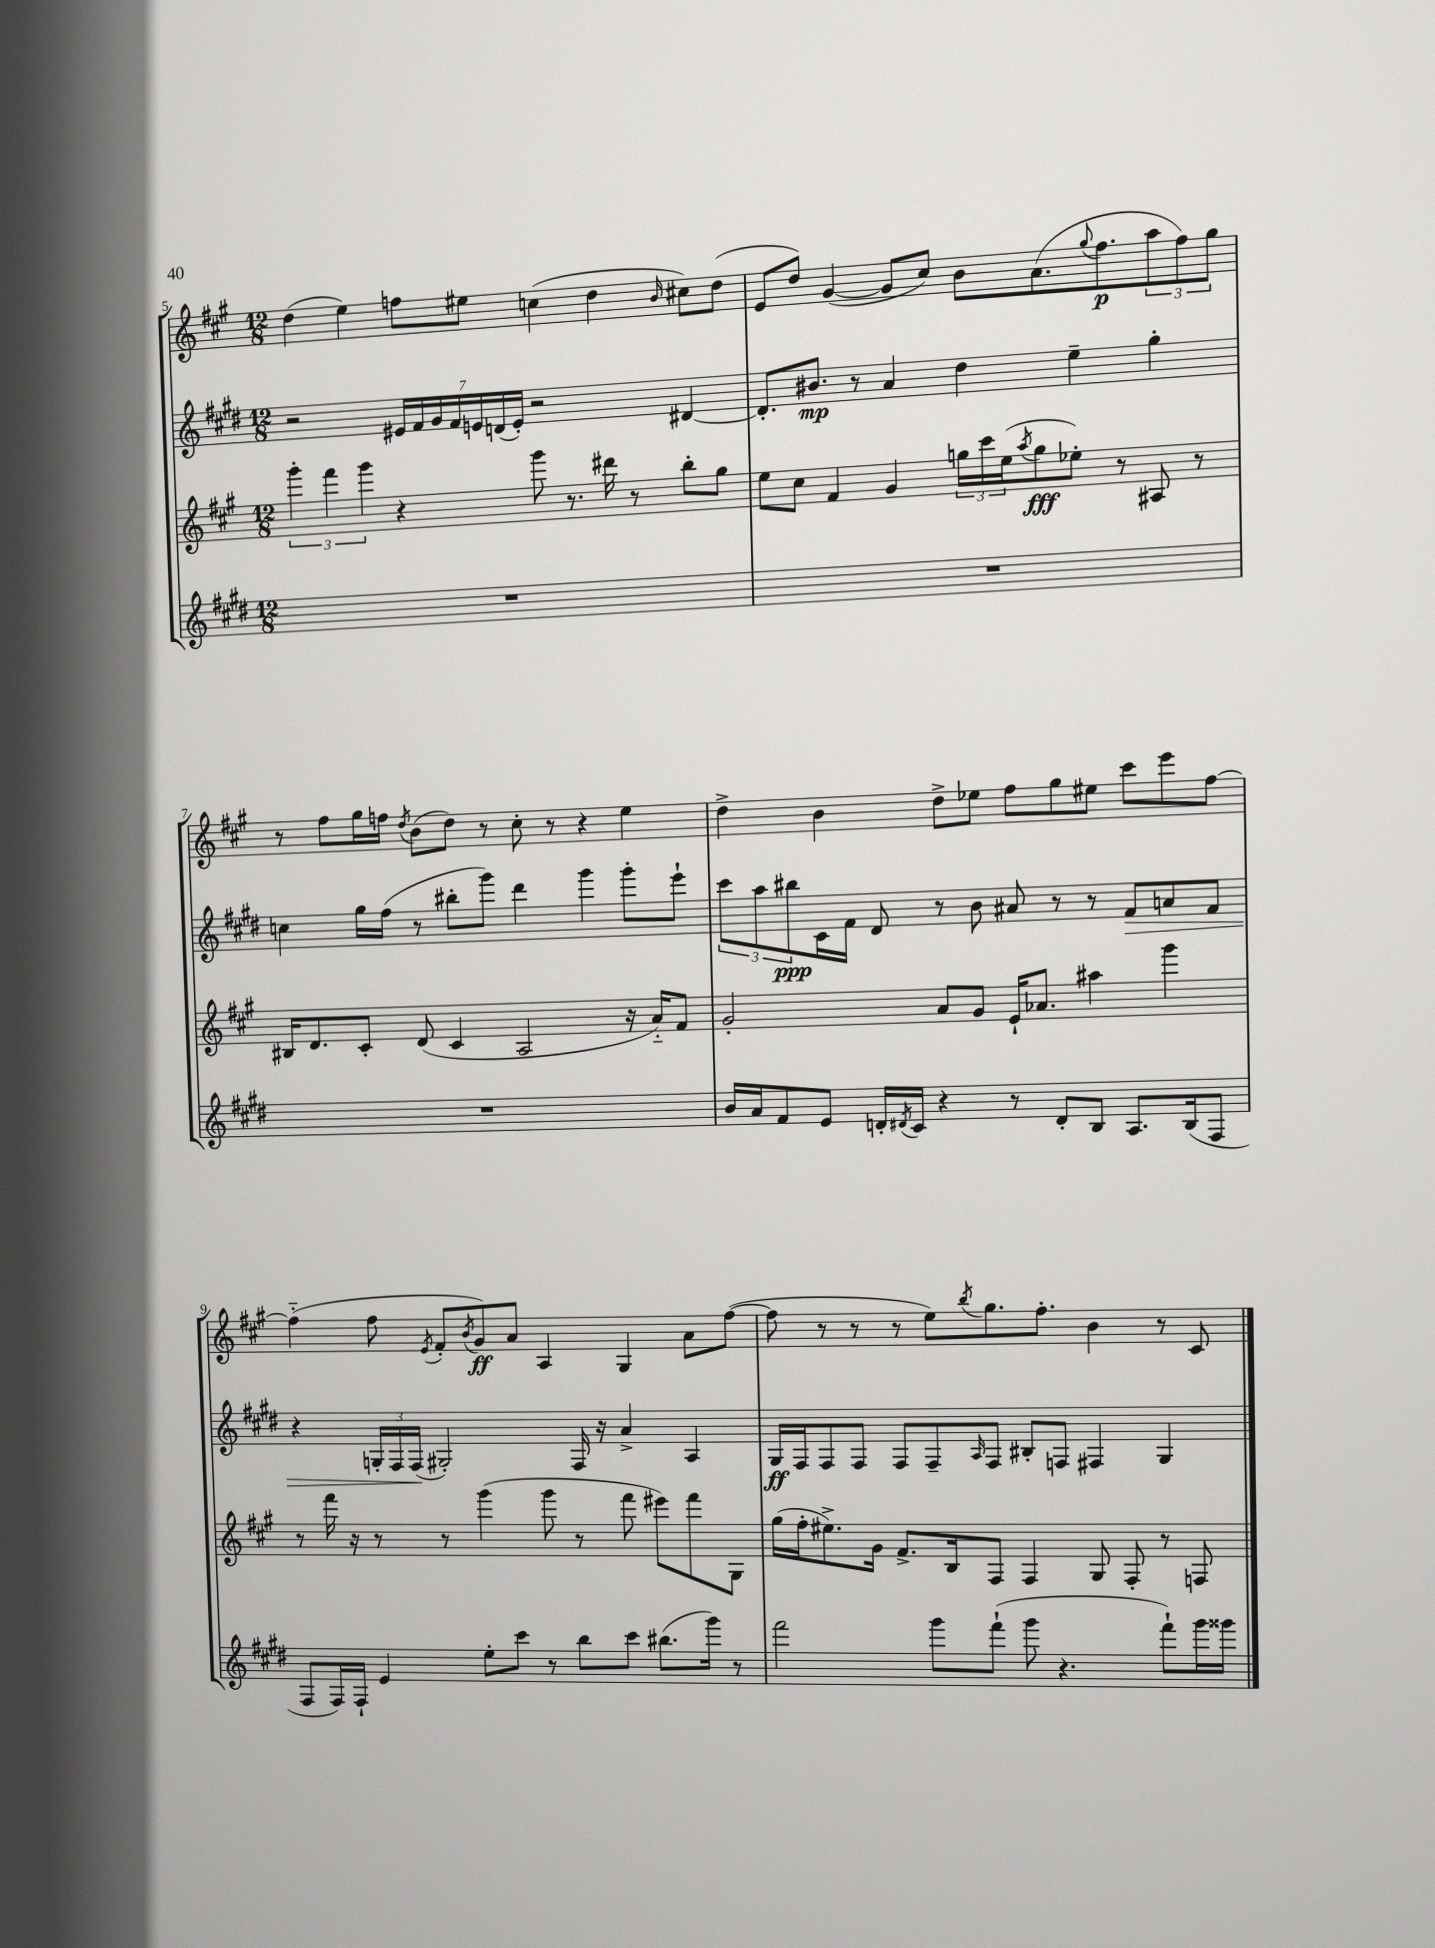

**kern	**kern	**dynam	**kern	**dynam	**kern	**dynam
*part4	*part3	*part3	*part2	*part2	*part1	*part1
*staff4	*staff3	*staff3	*staff2	*staff2	*staff1	*staff1
*clefG2	*clefG2	*	*clefG2	*	*clefG2	*
*k[f#c#g#d#]	*k[f#c#g#]	*	*k[f#c#g#d#]	*	*k[f#c#g#]	*
*M12/8	*M12/8	*	*M12/8	*	*M12/8	*
=5	=5	=5	=5	=5	=5	=5
1.r	6ggg#'\	.	2r	.	(4dd\	.
.	6fff#\	.	.	.	.	.
.	.	.	.	.	4ee\)	.
.	6ggg#\	.	.	.	.	.
.	4r	.	28e#X/LL	.	8ffn\L	.
.	.	.	28f#/	.	.	.
.	.	.	28g#/	.	.	.
.	.	.	28f#/	.	.	.
.	.	.	.	.	8ee#X\J	.
.	.	.	28en/	.	.	.
.	.	.	(28dn/	.	.	.
.	.	.	28e'/JJ)	.	.	.
.	8ggg#\	.	2r	.	(4ccn\	.
.	8.r	.	.	.	.	.
.	.	.	.	.	4dd\	.
.	16ddd#X\	.	.	.	.	.
.	8r	.	.	.	.	.
.	.	.	.	.	16qqb/	.
.	8bb'\L	.	[4d#X/	.	8cc#X\L)	.
.	8gg#\J	.	.	.	(8dd\J	.
=6	=6	=6	=6	=6	=6	=6
1.r	8ee\L	.	8.d#'/L]	.	8e/L	.
.	8cc#\J	.	.	.	8dd/J)	.
.	.	.	8.b#X/J	mp	.	.
.	4f#/	.	.	.	([4g#/	.
.	.	.	8r	.	.	.
.	4g#/	.	4a/	.	8g#/L]	.
.	.	.	.	.	8cc#/J)	.
.	24ggn\LL	.	4dd#\	.	8b\L	.
.	24ccc#\	.	.	.	.	.
.	(24ee\J	.	.	.	.	.
.	8qaa/	.	.	.	.	.
.	8gg\	fff	.	.	(8.a\	.
.	8ee-X'\J)	.	4ee~\	.	.	.
.	.	.	.	.	8qqgg#/	.
.	.	.	.	.	8.ff#\	p
.	8r	.	.	.	.	.
.	8A#X/	.	4gg#'\	.	12aa\	.
.	.	.	.	.	12ff#\)	.
.	8r	.	.	.	.	.
.	.	.	.	.	12gg#\J	.
!!LO:LB:g=z
=7	=7	=7	=7	=7	=7	=7
1.r	16B#X/KL	.	4ccn\	.	8r	.
.	8.d/	.	.	.	.	.
.	.	.	.	.	8ff#\L	.
.	8c#'/J	.	16gg#\LL	.	16gg#\L	.
.	.	.	(16ff#\JJ	.	16ffn\JJ	.
.	.	.	.	.	8qdd/	.
.	(8d/	.	8r	.	(8b\L	.
.	4c#/	.	8bb#X'\L	.	8dd\J)	.
.	.	.	8ggg#\J)	.	8r	.
.	2A/	.	4ddd#\	.	8cc#'\	.
.	.	.	.	.	8r	.
.	.	.	4ggg#\	.	4r	.
.	16r	.	8ggg#'\L	.	4ee\	.
.	16a/KL)	.	.	.	.	.
.	8f#/J	.	8eee`\J	.	.	.
=8	=8	=8	=8	=8	=8	=8
16b/LL	2g#'/	.	12ccc#\L	.	4dd^\	.
16a/J	.	.	.	.	.	.
.	.	.	12aa\	.	.	.
8f#/	.	.	.	.	.	.
.	.	.	12bb#X\	ppp	.	.
8e/J	.	.	16c#\L	.	4b\	.
.	.	.	16f#\JJ	.	.	.
16dn'/LL	.	.	8d#/	.	.	.
8qd#X/	.	.	.	.	.	.
16c#/JJ	.	.	.	.	.	.
4r	8a/L	.	8r	.	8dd^\L	.
.	8g#/J	.	8b\	.	8ee-X\J	.
8r	16e`/KL	.	8a#X/	.	8ff#\L	.
.	8.a-X/J	.	.	.	.	.
8d#'/L	.	.	8r	.	8gg#\	.
8B/J	4aa#X\	.	8r	.	8ee#X\J	.
!	!	!	!	!LO:HP:b	!	!
8.A/L	.	.	8f#/L	>	8ccc#\L	.
.	4ggg#\	.	8an/	.	8eee\	.
(16B/k	.	.	.	.	.	.
8F#/J	.	.	8f#/J	.	[8ff#\J	.
!!LO:LB:g=z
=9	=9	=9	=9	=9	=9	=9
8F#/L	8r	.	4r	.	(4ff#\]	.
16F#/L)	16fff#\	.	.	.	.	.
16F#`/JJ	16r	.	.	.	.	.
4e/	8r	.	24Gn'/LL	.	8ff#\	.
.	.	.	24F#/	.	.	.
.	.	.	(24F#/JJ	.	.	.
.	.	.	.	.	8qe/	.
.	8r	.	2G#X'/)	]	8f#'/L	.
.	.	.	.	.	8qb/	.
8ee'\L	(4ggg#\	.	.	.	8g#/)	ff
8ccc#\J	.	.	.	.	8a/J	.
8r	8ggg#\	.	.	.	4A/	.
8bb\L	8r	.	16F#/	.	.	.
.	.	.	16r	.	.	.
8ccc#\J	8fff#\	.	4a^/	.	4G#/	.
(8.bb#X\L	8eee#X\L)	.	.	.	.	.
.	8fff#\	.	4A/	.	8a\L	.
16ggg#\Jk)	.	.	.	.	.	.
8r	8G#\J	.	.	.	([8ff#\J	.
=10	=10	=10	=10	=10	=10	=10
2fff#\	(16gg#\LL	.	16G#/LL	ff	8ff#\]	.
.	16ff#'\J	.	16F#/J	.	.	.
.	8.ee#X^\)	.	8F#/	.	8r	.
.	.	.	8F#/J	.	8r	.
.	16g#\Jk	.	.	.	.	.
.	8.f#^/L	.	8F#/L	.	8r	.
8ggg#\L	.	.	8F#~/	.	8ee\L)	.
.	16B/k	.	.	.	.	.
.	.	.	16qqA/	.	8qbb/	.
(8fff#`\J	8F#/J	.	8F#/J	.	8.gg#\	.
8ggg#\	4F#/	.	8B#X'/L	.	.	.
.	.	.	.	.	8.ff#'\J	.
4.r	.	.	8Fn/J	.	.	.
.	8G#/	.	4F#X/	.	4b\	.
.	8F#'/	.	.	.	.	.
8fff#`\L)	8r	.	4G#/	.	8r	.
16ggg#\L	8Fn/	.	.	.	8c#/	.
16ggg##X\JJ	.	.	.	.	.	.
==	==	==	==	==	==	==
*-	*-	*-	*-	*-	*-	*-
